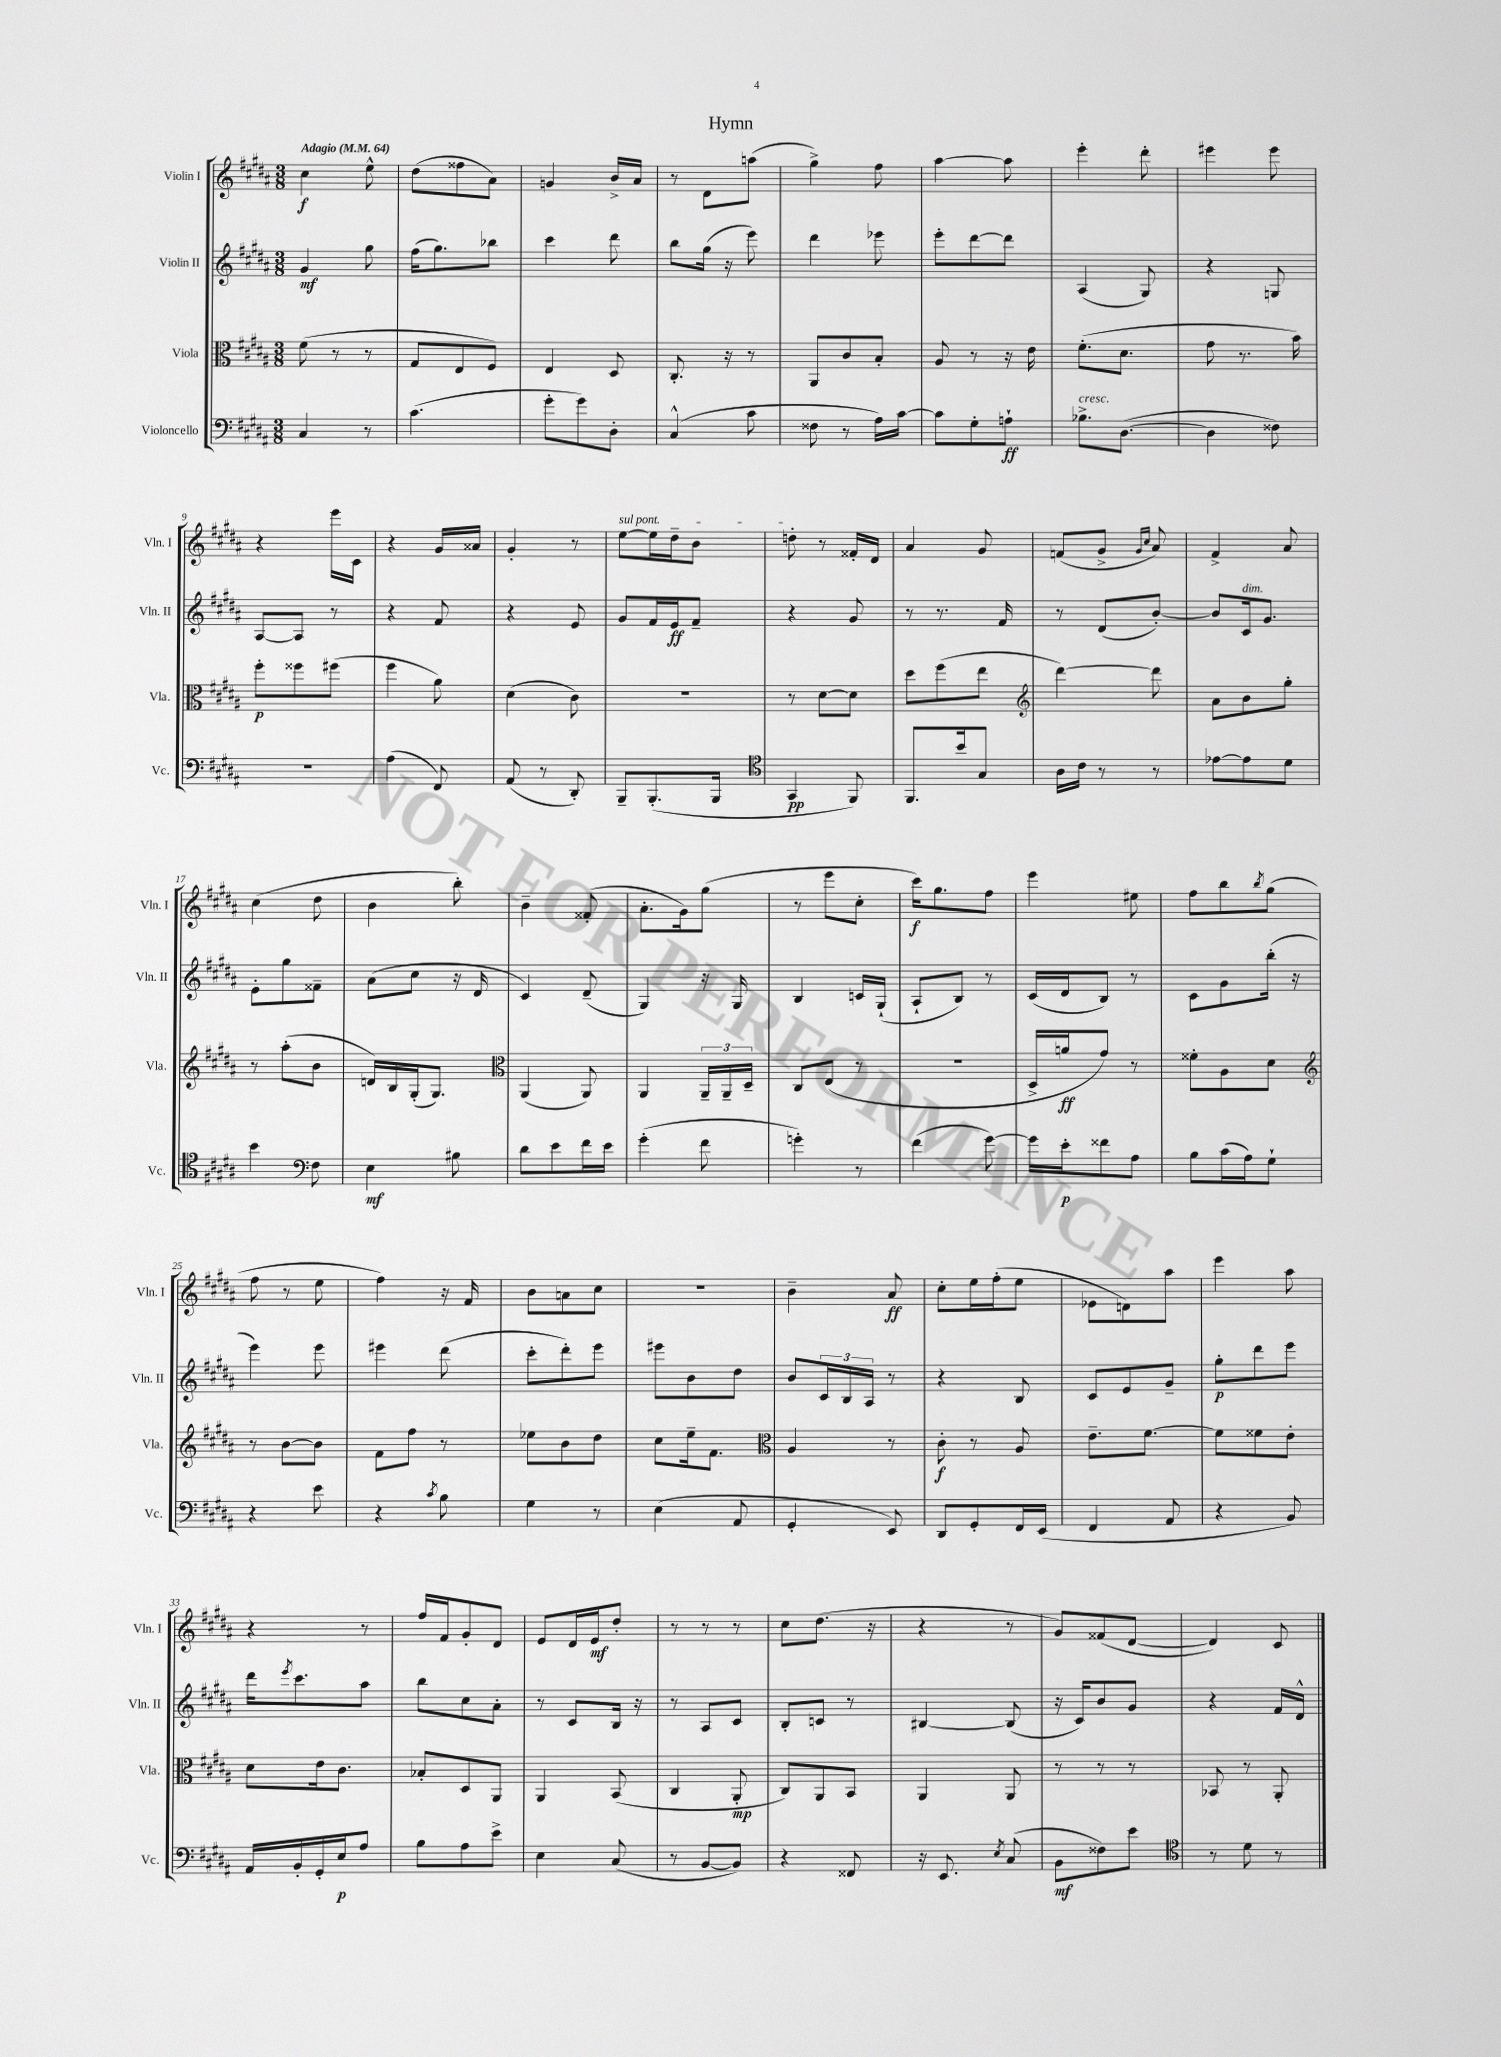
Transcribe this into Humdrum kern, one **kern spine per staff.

**kern	**kern	**kern	**kern
*staff4	*staff3	*staff2	*staff1
*clefF4	*clefC3	*clefG2	*clefG2
*k[f#c#g#d#a#]	*k[f#c#g#d#a#]	*k[f#c#g#d#a#]	*k[f#c#g#d#a#]
*M3/8	*M3/8	*M3/8	*M3/8
*MM64	*MM64	*MM64	*MM64
4C#/	(8f#\	4g#/	4cc#\
.	8r	.	.
8r	8r	8gg#\	8ee^^\
=	=	=	=
(4.c#\	8G#/L	(16ff#\LK	(8dd#\L
.	.	8.gg#\)	.
.	8E/	.	8ff##\
.	8F#/J)	8bb-\J	8a#\J)
=	=	=	=
8g#'\L	4E/	4ccc#\	4g/
8g#\)	.	.	.
8D#'\J	8D#/	8ddd#\	16b^/LL
.	.	.	16a#/JJ
=	=	=	=
(4C#^^/	8.C#'/	8bb\L	8r
.	.	(16gg#\Jk	8d#\L
.	16r	16r	.
8c#\	8r	8eee\)	(8aa\J
=	=	=	=
8F##\	8AA#/L	4ddd#\	4gg#^\)
8r	8c#/	.	.
16A#\LL)	8B'/J	8eee-\	8ff#\
[16c#\JJ	.	.	.
=	=	=	=
8c#\]L	8A#/	8eee'\L	[4aa#\
8G#'\	8r	[8ddd#\	.
8A`\J	16r	8ddd#\]J	8aa#\]
.	16e\	.	.
=	=	=	=
8.B-^\L	(8.f#'\L	(4A#/	4eee'\
([8.D#\J	8.d#\J	.	.
.	.	8G#/)	8ddd#'\
=	=	=	=
4D#\]	8g#\	4r	4eee#\
.	8.r	.	.
8F##\)	.	8G/	8eee#\
.	16b\)	.	.
=	=	=	=
4.r	8ff#'\L	[8A#/L	4r
.	8ff##\	8A#/]J	.
.	(8ff#\J	8r	16eee\LL
.	.	.	16c#\JJ
=	=	=	=
(4A#\	4ff#\	4r	4r
8FF#/)	8a#\)	8f#/	16g#/LL
.	.	.	16a##/JJ
=	=	=	=
(8AA#/	(4d#\	4r	4g#'/
8r	.	.	.
8DD#'/)	8c#\)	8e/	8r
=	=	=	=
8BBB~/L	4.r	8g#/L	[8ee\L
(8.BBB'/	.	16f#/L	16ee\]L
.	.	16e/J	16dd#~\J
.	.	8f#~/J	8b\J
16BBB/Jk	.	.	.
=	=	=	=
*clefC4	*	*	*
4GG#/	8r	4r	8dd'\
.	[8d#\L	.	8r
8FF#/)	8d#\]J	8g#/	16f##'/LL
.	.	.	16d#/JJ
=	=	=	=
8.FF#/L	8dd#\L	8r	4a#/
.	(8ff#\	8.r	.
16b/k	.	.	.
8G#/J	8ee\J	.	8g#/
.	.	16f#/	.
=	=	=	=
*	*clefG2	*	*
16A#\LL	[4ddd#\)	8r	(8f/L
16c#\JJ	.	.	.
8r	.	(8d#/L	8g#^/J
.	.	.	16qqg#/LL
.	.	.	16qqcc#/JJ
8r	8ddd#\]	[8b'/J)	8a#/)
=	=	=	=
[8e-\L	8a#\L	8b/]L	4f#^/
8e-\]	8b\	16c#/k	.
.	.	8.g#/J	.
8d#\J	8gg#'\J	.	8a#/
=	=	=	=
4b\	8r	8e'\L	(4cc#\
.	(8aa#'\L	8gg#\	.
*clefF4	*	*	*
8F#\	8b\J	8f##~\J	8dd#\
=	=	=	=
4E\	16d/LL)	(8a#\L	4b\
.	16B/	.	.
.	(16G#'/J	8cc#\J	.
.	8.G#/J)	.	.
8B#\	.	16r	8bb'\)
.	.	16d#/	.
=	=	=	=
*	*clefC3	*	*
8d#\L	(4AA#/	4c#/)	4b~\
8e\	.	.	.
16f#\L	8AA#/)	(8d#~/	(8f##'/
16e\JJ	.	.	.
=	=	=	=
(4g#'\	4AA#/	4G#/)	8.a#'\L
.	.	.	16g#\k)
8f#\	24AA#~/LL	16r	(8gg#\J
.	24AA#~/	.	.
.	.	16G#/	.
.	24D#~/JJ	.	.
=	=	=	=
4g'\)	8C#/L	4B/	8r
.	(8E/J	.	8eee\L
8r	8r	16c/LL	8cc#'\J
.	.	(16G#`/JJ	.
=	=	=	=
(4f#\	4.r	8A#`/L	16ccc#\LK)
.	.	.	8.gg#\
.	.	8B/J)	.
[8g#\)	.	8r	8ff#\J
=	=	=	=
16g#\]LL	16D#^/LL	(16c#/LL	4eee\
16e'\J	16a/J	16d#/J	.
8f##\	8g#/J)	8B/J)	.
8A#\J	8r	8r	8ee#\
=	=	=	=
8B\L	8f##'\L	8c#\L	8ff#\L
(16c#\L	8A#\	8g#\	8bb\
16A#\J)	.	.	.
.	.	.	8qbb/
8G#`\J	8d#\J	(16bb'\Jk	(8gg#\J
.	.	16r	.
=	=	=	=
*	*clefG2	*	*
4r	8r	4eee\)	8ff#\
.	[8b\L	.	8r
8e\	8b\]J	8eee\	8ee\
=	=	=	=
4r	8f#\L	4eee#\	4ff#\)
.	8ff#\J	.	.
8qc#/	.	.	.
8B\	8r	(8ddd#\	16r
.	.	.	16f#/
=	=	=	=
4G#\	8ee-\L	8ccc#'\L	8b\L
.	8b\	8ddd#'\)	8a\
8r	8dd#\J	8eee\J	8cc#\J
=	=	=	=
(4E\	8cc#\L	8eee#\L	4.r
.	16ee~\k	8b\	.
.	8.f#\J	.	.
8AA#/	.	8dd#\J	.
=	=	=	=
*	*clefC3	*	*
4GG#'/	4A#/	8b/L	4b~\
.	.	24c#/L	.
.	.	24B/	.
.	.	24A#/JJ	.
8EE/)	8r	8r	8a#/
=	=	=	=
8DD#/L	8c#'\	4r	8cc#'\L
8GG#'/	8r	.	16ee\L
.	.	.	(16ff#'\J
16FF#/L	8A#/	8B/	8ee\J
(16EE/JJ	.	.	.
=	=	=	=
4FF#/	8.e~\L	8c#/L	8e-\L
.	.	8e/	8d\)
.	[8.f#\J	.	.
8AA#/	.	8g#~/J	8aa#\J
=	=	=	=
4r	8f#\]L	8gg#'\L	4eee\
.	8f##\	8ddd#\	.
8BB/)	8e'\J	8eee\J	8aa#\
=	=	=	=
16AA#/LL	8d#\L	16ddd#\LK	4r
.	.	8qeee/	.
16BB'/	.	8.ccc#\	.
16GG#'/	16e\k	.	.
16E/J	8.c#\J	.	.
8A#/J	.	8aa#\J	8r
=	=	=	=
8B\L	8B-'/L	8bb\L	16ff#/LL
.	.	.	16f#/J
8A#\	8D#/	8cc#\	8g#'/
8e^\J	8AA#/J	8a#'\J	8d#/J
=	=	=	=
4E\	4AA#/	8r	8e/L
.	.	8c#/L	16d#/L
.	.	.	16e/J
(8C#/	(8BB/	16B/Jk	8dd#'/J
.	.	16r	.
=	=	=	=
8r	4C#/	8r	8r
[8BB/L	.	8A#/L	8r
8BB/]J)	8AA#'/	8c#/J	8r
=	=	=	=
4r	8C#/L)	8B'/L	8cc#\L
.	8AA#/	8c/J	(8.dd#\J
8FF##/	8BB/J	8r	.
.	.	.	16r
=	=	=	=
16r	4AA#/	[4B#/	4r
8.EE/	.	.	.
8qE/	.	.	.
(8C#/	8AA#/	(8B#/]	8r
=	=	=	=
8BB\L	8r	16r	8g#/L)
.	.	16c#/LK)	.
8F##\)	8r	8b/	(8f##/
8e\J	8r	8g#/J	[8d#/J
=	=	=	=
*clefC4	*	*	*
8r	8BB-/	4r	4d#/])
8d#\	8r	.	.
8r	8AA#'/	16f#/LL	8c#/
.	.	16d#^^/JJ	.
==	==	==	==
*-	*-	*-	*-
